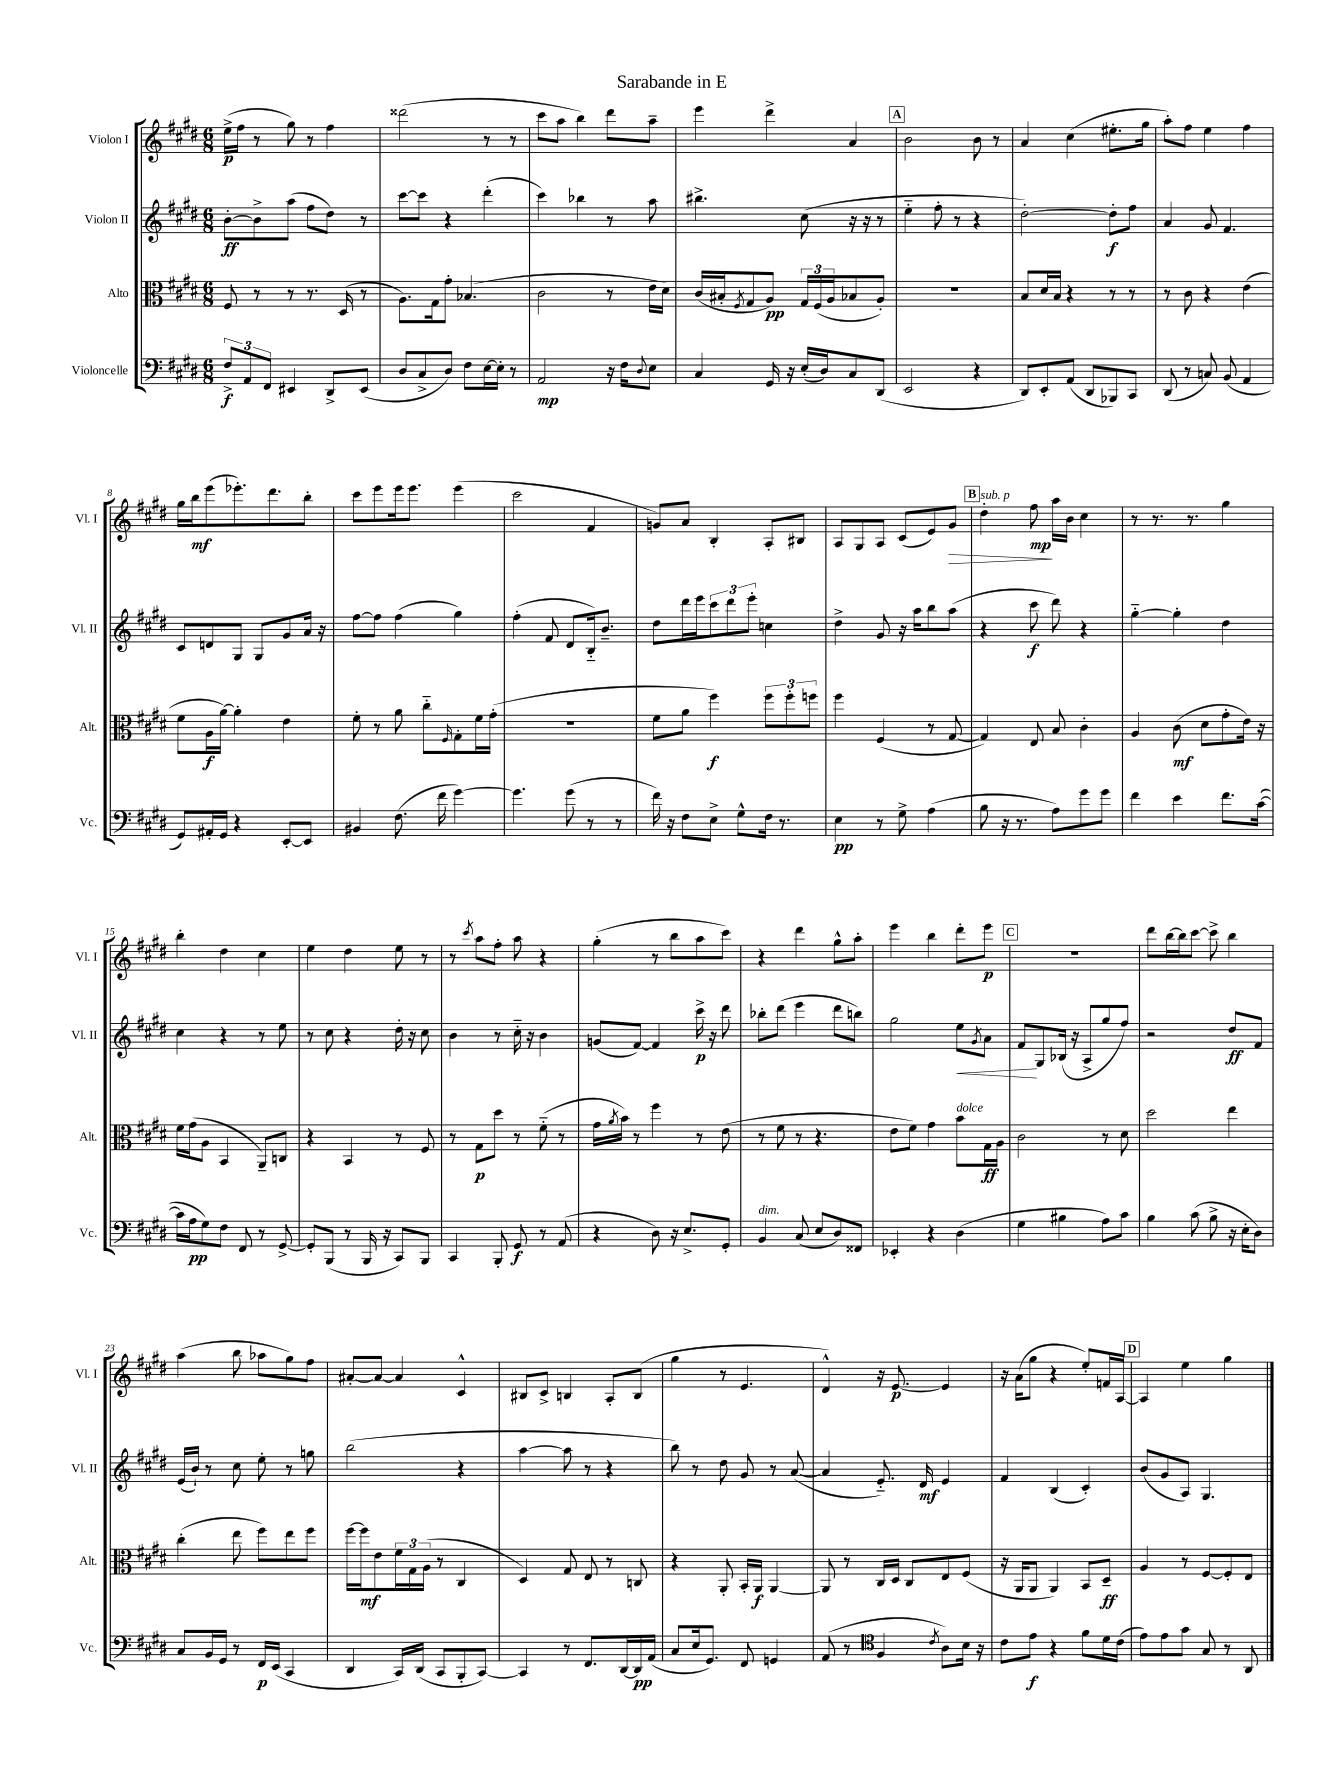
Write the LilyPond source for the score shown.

\header { title = "Sarabande in E" }
<<
\new StaffGroup <<
\new Staff = "s0" \with { instrumentName = "Violon I" shortInstrumentName = "Vl. I" } {
    \clef treble \key e \major \numericTimeSignature \time 6/8
    e''16->\p( fis''16 r8 gis''8) r8 fis''4 |
    disis'''2( r8 r8 |
    cis'''8 a''8 b''4) dis'''8 a''8-- |
    e'''4 dis'''4-> a'4 |
    \mark \markup { \box "A" } b'2 b'8 r8 |
    a'4 cis''4( eis''8.-. gis''16 |
    a''8-.) fis''8 e''4 fis''4 |
    gis''16 b''16\mf e'''8( ees'''8.-.) dis'''8. b''8-. |
    cis'''8 e'''8 e'''16 e'''8. e'''4( |
    cis'''2 fis'4 |
    g'8) a'8 b4-. a8-. bis8 |
    a8 gis8 a8 cis'8( e'8) gis'8\> |
    \mark \markup { \box "B" } dis''4-.^\markup { \italic "sub. p" } fis''8\mp\! a''16 b'16 cis''4 |
    r8 r8. r8. gis''4 |
    b''4-. dis''4 cis''4 |
    e''4 dis''4 e''8 r8 |
    r8 \acciaccatura { cis'''8 } a''8 fis''8-. a''8 r4 |
    gis''4-.( r8 b''8 a''8 cis'''8) |
    r4 dis'''4 gis''8-^ a''8-. |
    e'''4 b''4 dis'''8-. e'''8\p |
    \mark \markup { \box "C" } R2. |
    dis'''8 b''16~ b''16 cis'''8~ cis'''8-> b''4 |
    a''4( b''8 aes''8 gis''8) fis''8 |
    ais'8~-. ais'8~ ais'4 cis'4-^ |
    bis8 cis'8-> b4 a8-. b8( |
    gis''4 r8 e'4. |
    dis'4-^) r16 e'8.~\p e'4 |
    r16 a'16( gis''8 r4 e''8-.) f'16 a16~ |
    \mark \markup { \box "D" } a4 e''4 gis''4 \bar "|." |
}
\new Staff = "s1" \with { instrumentName = "Violon II" shortInstrumentName = "Vl. II" } {
    \clef treble \key e \major \numericTimeSignature \time 6/8
    b'8~-.\ff b'8-> a''8( fis''8 dis''8) r8 |
    cis'''8~ cis'''8 r4 dis'''4-.( |
    cis'''4) bes''4 r8 a''8 |
    bis''4.-> cis''8( r16 r16 r8 |
    \mark \markup { \box "A" } e''4-_ fis''8-. r8 r4 |
    dis''2~-.) dis''8-.\f fis''8 |
    a'4 gis'8 fis'4. |
    cis'8 d'8 gis8 gis8 gis'8 a'16 r16 |
    fis''8~ fis''8 fis''4( gis''4) |
    fis''4-.( fis'8 dis'8 b16-_) b'8.-- |
    dis''8 dis'''16 e'''16 \tuplet 3/2 { cis'''8 dis'''8 e'''8-. } c''4 |
    dis''4-> gis'8 r16 a''16 b''8 a''8( |
    \mark \markup { \box "B" } r4 cis'''8\f dis'''8) r4 |
    gis''4~-_ gis''4-. dis''4 |
    cis''4 r4 r8 e''8 |
    r8 cis''8 r4 dis''16-. r16 cis''8 |
    b'4 r8 cis''16-_ r16 b'4 |
    g'8( fis'8~) fis'4 cis'''16->\p r16 dis'''8 |
    bes''8-. dis'''8( e'''4 dis'''8 b''8) |
    gis''2 e''8\< \acciaccatura { gis'8 } a'8 |
    \mark \markup { \box "C" } fis'8\! gis8 bes16( r16 a8-> gis''8 fis''8) |
    r2 dis''8\ff fis'8 |
    e'16( b'16-!) r8 cis''8 e''8-. r8 g''8 |
    b''2( r4 |
    a''4~ a''8 r8 r4 |
    b''8) r8 dis''8 gis'8 r8 a'8~( |
    a'4 e'8.-_) dis'16\mf e'4 |
    fis'4 b4( cis'4-.) |
    \mark \markup { \box "D" } b'8( gis'8 a8) gis4. \bar "|." |
}
\new Staff = "s2" \with { instrumentName = "Alto" shortInstrumentName = "Alt." } {
    \clef alto \key e \major \numericTimeSignature \time 6/8
    fis8 r8 r8 r8. dis16( r8 |
    a8.) gis16 gis'8-. bes4.( |
    cis'2 r8 e'16 dis'16) |
    cis'16( bis16-. \acciaccatura { fis8 } gis8 a8\pp) \tuplet 3/2 { gis16 fis16( a16 } bes8 a8-.) |
    \mark \markup { \box "A" } R2. |
    b8 dis'16 b16 r4 r8 r8 |
    r8 cis'8 r4 e'4( |
    fis'8 a16\f a'16~) a'4-. e'4 |
    fis'8-. r8 a'8 cis''8-_ \grace { fis16 } gis8-. fis'16 gis'16-.( |
    R2. |
    fis'8 a'8 fis''4\f) \tuplet 3/2 { fis''8 fis''8-. f''8 } |
    fis''4 fis4( r8 gis8~ |
    \mark \markup { \box "B" } gis4) e8 b8 cis'4-. |
    a4 cis'8\mf( dis'8 gis'8-. e'16) r16 |
    fis'16 gis'16( a8 b,4 a,8--) c8 |
    r4 b,4 r8 fis8 |
    r8 gis8\p dis''8 r8 fis'8-_( r8 |
    gis'16 \acciaccatura { a'8 } b'16) r8 fis''4 r8 e'8( |
    r8 fis'8 r8 r4. |
    e'8 fis'8) gis'4 b'8^\markup { \italic "dolce" } gis16\ff a16 |
    \mark \markup { \box "C" } cis'2 r8 dis'8 |
    dis''2 e''4 |
    cis''4-.( e''8 fis''8) e''8 fis''8 |
    fis''16~ fis''16\mf e'8 \tuplet 3/2 { fis'16 gis16 a16( } r8 cis4 |
    dis4) gis8 e8 r8 c8 |
    r4 a,8-. b,16-. a,16\f a,4~ |
    a,8 r8 cis16 dis16 cis8 e8 fis8( |
    r16 a,16 a,8 a,4) b,8 dis8--\ff |
    \mark \markup { \box "D" } a4 r8 fis8~ fis8-. e8 \bar "|." |
}
\new Staff = "s3" \with { instrumentName = "Violoncelle" shortInstrumentName = "Vc." } {
    \clef bass \key e \major \numericTimeSignature \time 6/8
    \tuplet 3/2 { fis8->\f a,8 fis,8 } eis,4 dis,8-> eis,8( |
    dis8 cis8-> dis8) fis8 e16~ e16-. r8 |
    a,2\mp r16 fis16 \appoggiatura { dis8 } e8 |
    cis4 gis,16 r16 e16-.( dis16) cis8 dis,8( |
    \mark \markup { \box "A" } e,2 r4 |
    dis,8) e,8-. a,8( dis,8 bes,,8) cis,8 |
    dis,8( r8 c8) b,8( a,4 |
    gis,8) ais,16-. gis,16 r4 e,8~-. e,8 |
    bis,4 fis8.( fis'16 gis'4~) |
    gis'4. gis'8( r8 r8 |
    fis'16) r16 fis8 e8-> gis8-^ fis16 r8. |
    e4\pp r8 gis8-> a4( |
    \mark \markup { \box "B" } b8 r16 r8. a8) gis'8 gis'8 |
    fis'4 e'4 fis'8. cis'16~( |
    cis'16 a16\pp gis8) fis8 fis,8 r8 gis,8~-> |
    gis,8-. b,,8( r8 b,,16 r16 cis,8) b,,8 |
    cis,4 b,,8-. gis,8\f r8 a,8( |
    r4 dis8) r16 e8.-> gis,8-. |
    b,4^\markup { \italic "dim." } cis8( e8 dis8) fisis,8 |
    ees,4-. r4 dis4( |
    \mark \markup { \box "C" } gis4 bis4 a8) cis'8 |
    b4 cis'8( b8-> r16 e16-. dis8) |
    cis8 b,16 gis,16 r8 fis,16\p e,16( cis,4 |
    dis,4 cis,16) dis,16( cis,8 b,,8-. cis,8~) |
    cis,4 r8 fis,8. dis,16~ dis,16\pp a,16( |
    cis8 e16 gis,8.) fis,8 g,4 |
    a,8( r8 \clef tenor fis4 \acciaccatura { cis'8 } a8) b16 r16 |
    cis'8 e'8\f r4 fis'8 dis'16 cis'16( |
    \mark \markup { \box "D" } e'8) e'8 gis'8 gis8 r8 a,8 \bar "|." |
}
>>
>>
